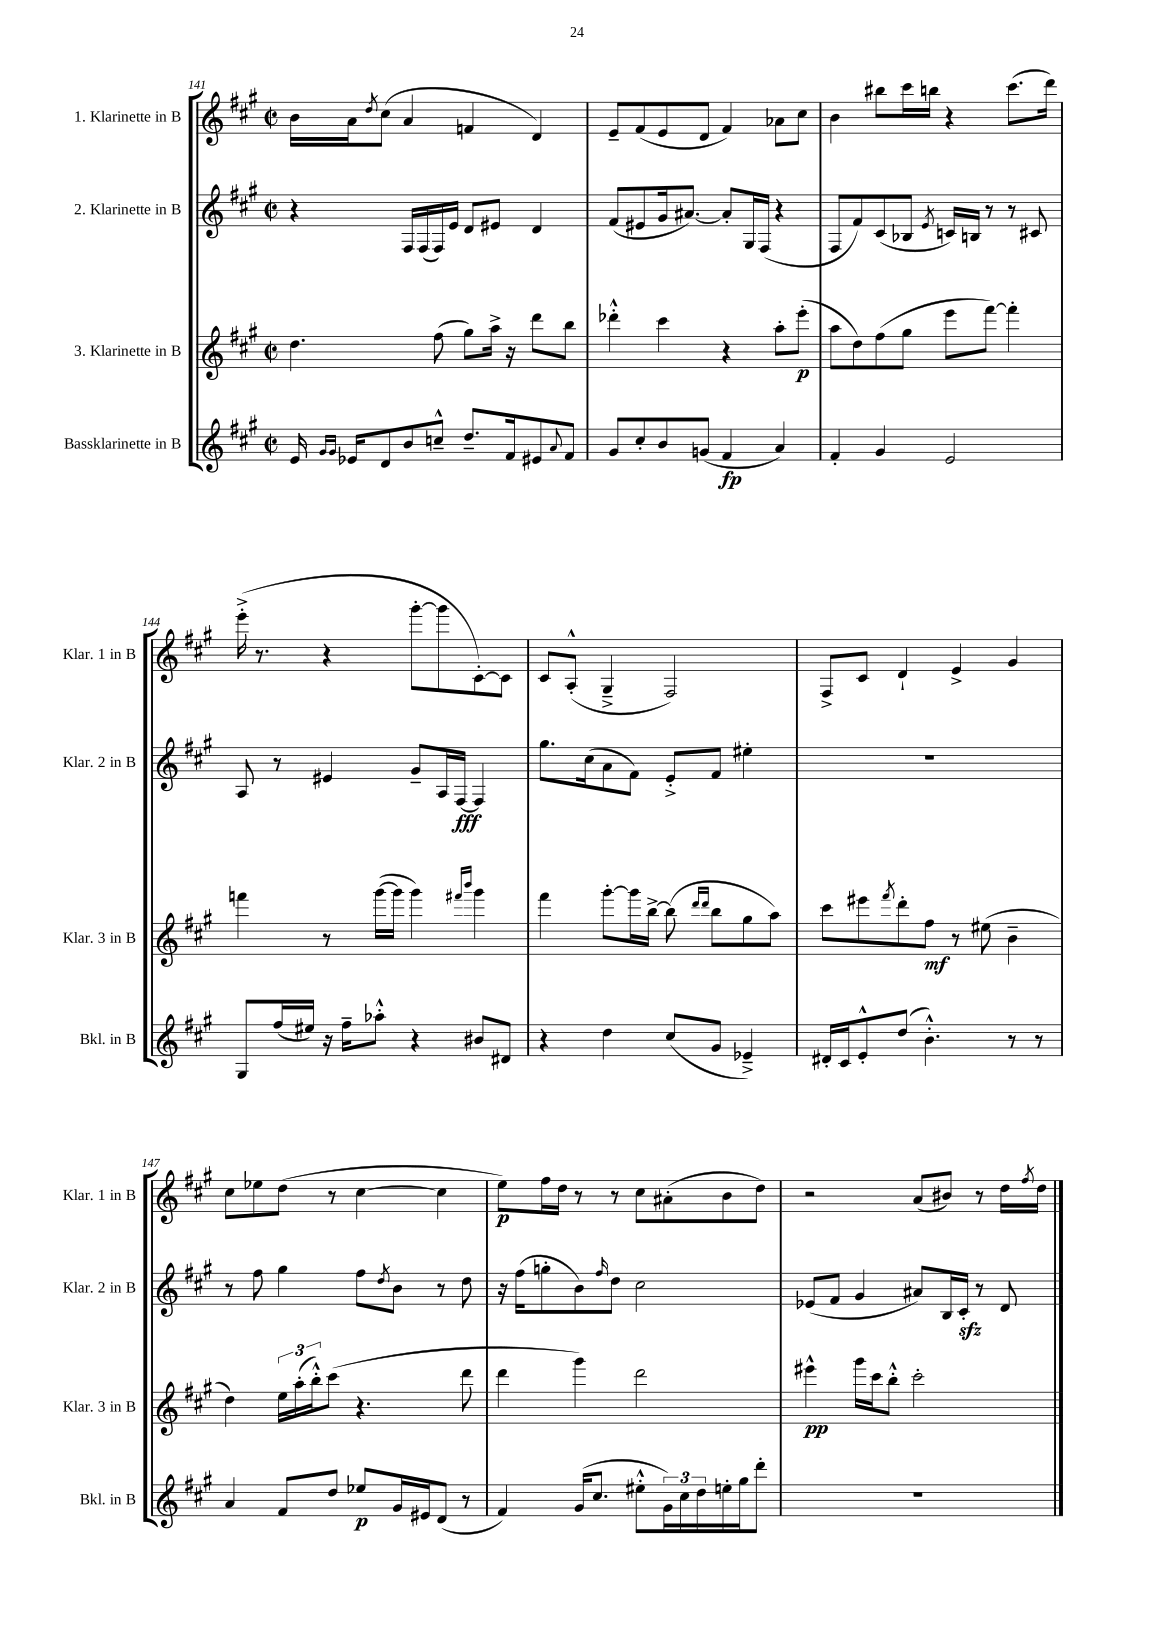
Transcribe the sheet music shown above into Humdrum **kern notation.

**kern	**kern	**kern	**kern
*staff4	*staff3	*staff2	*staff1
*clefG2	*clefG2	*clefG2	*clefG2
*k[f#c#g#]	*k[f#c#g#]	*k[f#c#g#]	*k[f#c#g#]
*M2/2	*M2/2	*M2/2	*M2/2
*met(c|)	*met(c|)	*met(c|)	*met(c|)
16e	4.dd	4r	16b
16qqg#	.	.	.
16qqg#	.	.	.
16e-	.	.	16a
.	.	.	8qdd
8d	.	.	(8cc#
8b	.	16F#	4a
.	.	(16F#	.
8cc~^^	(8ff#	16F#)	.
.	.	16e	.
8.dd~	8gg#)	8d	4f
.	16aa^	8e#	.
16f#	16r	.	.
8e#	8ddd	4d	4d)
8qqa	.	.	.
8f#	8bb	.	.
=	=	=	=
8g#	4ddd-'^^	(8f#	8e~
8cc#'	.	8e#	(8f#
8b	4ccc#	16g#	8e
.	.	[8.a#)	.
(8g	.	.	8d
4f#	4r	8a#']	4f#)
.	.	16G#	.
.	.	(16F#	.
4a)	8aa'	4r	8a-
.	(8eee'	.	8cc#
=	=	=	=
4f#'	8aa	8F#	4b
.	8dd)	8f#)	.
4g#	(8ff#	(8c#	8bb#
.	8gg#	8B-	16ccc#
.	.	.	16bb
.	.	8qe	.
2e	8eee	16c)	4r
.	.	16B	.
.	[8fff#)	8r	.
.	4fff#']	8r	(8.ccc#
.	.	8c#	.
.	.	.	16ddd)
=	=	=	=
8G#	4fff	8A	(16eee'^
.	.	.	8.r
(16ff#	.	8r	.
16ee#)	.	.	.
16r	8r	4e#	4r
16ff#~	.	.	.
8aa-'^^	([16ggg#	.	.
.	16ggg#]	.	.
4r	4ggg#)	8g#~	[8ggg#'
.	.	16A	8ggg#]
.	.	[16F#	.
.	16qqfff#	.	.
.	16qqbbb	.	.
8b#	4ggg#	4F#]	[8c#')
8d#	.	.	8c#]
=	=	=	=
4r	4fff#	8.gg#	8c#
.	.	.	(8A'^^
.	.	(16cc#	.
4dd	[8ggg#'	8a	4G#~^
.	16ggg#]	8f#)	.
.	[16bb^	.	.
(8cc#	(8bb]	8e'^	2F#)
.	16qqddd	.	.
.	16qqddd	.	.
8g#	8bb	8f#	.
4e-~^)	8gg#	4ee#'	.
.	8aa)	.	.
=	=	=	=
16d#'	8ccc#	1r	8F#^
16c#	.	.	.
8e'^^	8eee#	.	8c#
.	8qfff#	.	.
(8dd	8ddd'	.	4d`
4.b'^^)	8ff#	.	.
.	8r	.	4e^
.	(8ee#	.	.
8r	4b~	.	4g#
8r	.	.	.
=	=	=	=
4a	4dd)	8r	8cc#
.	.	8ff#	8ee-
8f#	24ee	4gg#	(8dd
.	(24aa'	.	.
.	24bb'^^)	.	.
8dd	(8ccc#	.	8r
8ee-	4.r	8ff#	[4cc#
.	.	8qdd	.
16g#	.	8b	.
16e#	.	.	.
(8d	.	8r	4cc#]
8r	8ddd	8dd	.
=	=	=	=
4f#)	4ddd	16r	8ee)
.	.	(16ff#	.
.	.	8gg'	16ff#
.	.	.	16dd
(16g#	4ggg#)	8b)	8r
8.cc#	.	.	.
.	.	16qqff#	.
.	.	8dd	8r
8ee#'^^	2ddd	2cc#	8cc#
24g#)	.	.	(8a#'
24cc#	.	.	.
24dd	.	.	.
16ee'	.	.	8b
16gg#	.	.	.
8ddd'	.	.	8dd)
=	=	=	=
1r	4eee#^^	(8e-	2r
.	.	8f#	.
.	16ggg#	4g#	.
.	16ccc#	.	.
.	8bb'^^	.	.
.	2ccc#'	8a#)	(8a
.	.	16B	8b#)
.	.	16c#'	.
.	.	8r	8r
.	.	8d	16dd
.	.	.	8qff#
.	.	.	16dd
==	==	==	==
*-	*-	*-	*-
